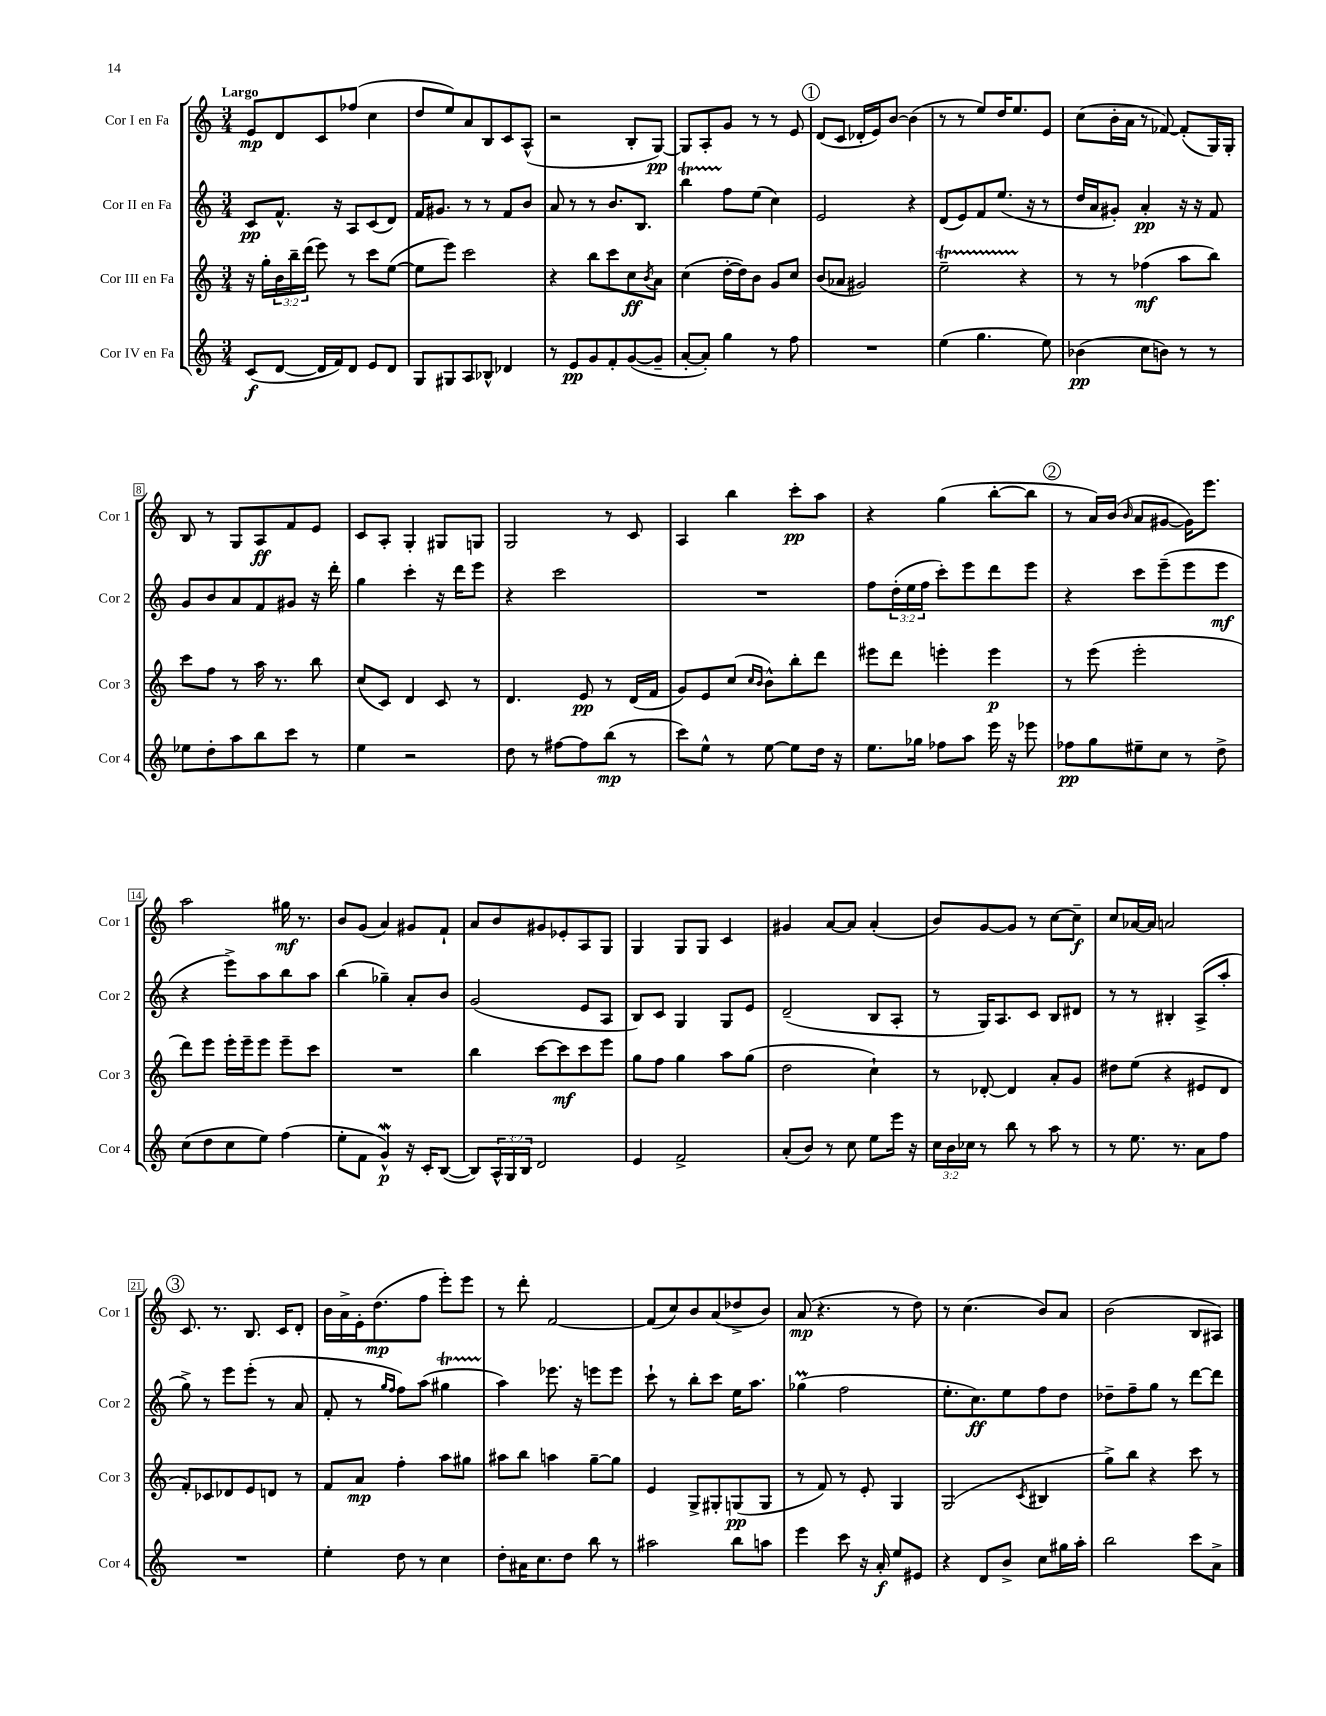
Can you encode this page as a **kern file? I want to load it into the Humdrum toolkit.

**kern	**kern	**kern	**kern
*staff4	*staff3	*staff2	*staff1
*clefG2	*clefG2	*clefG2	*clefG2
*k[]	*k[]	*k[]	*k[]
*M3/4	*M3/4	*M3/4	*M3/4
(8c/L	16r	8c/L	8e/L
.	16gg'\LL	.	.
[8d/J	24b\	8.f^^/J	8d/
.	24bb~\	.	.
.	(24ddd\JJ	.	.
16d/]LL	8eee\)	.	8c/
16f/J)	.	16r	.
8d/J	8r	8A/L	(8ff-/J
8e/L	8ccc\L	(8c/	4cc\
8d/J	([8ee\J	8d/J)	.
=	=	=	=
8G/L	8ee\]L	16f/LK	8dd/L
.	.	8.g#/J	.
8G#/	8eee\J)	.	8ee/)
8A/	2ccc\	8r	8a/
8B-^^/J	.	8r	8B/
4d-/	.	8f/L	8c/
.	.	8b/J	(8A^^/J
=	=	=	=
8r	4r	8a/	2r
8e/L	.	8r	.
8g/	8bb\L	8r	.
8f'/	8ccc\	8.b/L	.
([8g/	8cc\	.	8B'/L
.	.	8.B/J	.
.	8qb/	.	.
8g~/]J	8a\J	.	[8G/J)
=	=	=	=
[8a'/L	(4cc\	4bb\	8G/]L
8a'/]J)	.	.	8A'/
4gg\	[16dd'\LL	8ff\L	8g/J
.	16dd\]J)	.	.
.	8b\J	(8ee\J	8r
8r	8g/L	4cc\)	8r
8ff\	8cc/J	.	8e/
=	=	=	=
2.r	(8b/L	2e/	(8d/L
.	8a-/J	.	8c/J
.	2g#/)	.	16d-'/LL
.	.	.	16e/J)
.	.	.	[8b/J
.	.	4r	(4b\]
=	=	=	=
(4ee\	2ee~\	(8d/L	8r
.	.	8e/)	8r
4.gg\	.	8f/	8ee/L)
.	.	(8.ee/J	16dd/K
.	.	.	8.ee/
.	4r	.	.
.	.	16r	.
8ee\)	.	8r	8e/J
=	=	=	=
(4b-\	8r	16dd/LL	(8cc\L
.	.	16a/J	.
.	8r	8g#'/J)	16b'\L
.	.	.	16a\JJ
8cc\L	(4ff-\	4a'/	8r
8b\J)	.	.	[8f-/)
8r	8aa\L	16r	(8f-'/]L
.	.	16r	.
8r	8bb\J)	8f/	16G/L)
.	.	.	16G'/JJ
=	=	=	=
8ee-\L	8ccc\L	8g/L	8B/
8dd'\	8ff\J	8b/	8r
8aa\	8r	8a/	8G/L
8bb\	16aa\	8f/	8A/
.	8.r	.	.
8ccc\J	.	8g#/J	8f/
8r	8bb\	16r	8e/J
.	.	16ddd'\	.
=	=	=	=
4ee\	(8cc/L	4gg\	8c/L
.	8c/J)	.	8A'/J
2r	4d/	4ccc'\	4G'/
.	8c/	16r	8G#/L
.	.	16ddd\LK	.
.	8r	8eee\J	8G/J
=	=	=	=
8dd\	4.d/	4r	2G/
8r	.	.	.
[8ff#\L	.	2ccc\	.
8ff#\]	8e/	.	.
(8bb\J	8r	.	8r
8r	(16d/LL	.	8c/
.	16f/JJ	.	.
=	=	=	=
8ccc\L)	8g/L)	2.r	4A/
8ee^^\J	8e/	.	.
8r	(8cc/J	.	4bb\
.	16qqcc/LL	.	.
.	16qqb/JJ	.	.
[8ee\	8b^^\L)	.	.
8ee\]L	8bb'\	.	8ccc'\L
16dd\Jk	8ddd\J	.	8aa\J
16r	.	.	.
=	=	=	=
8.ee\L	8eee#\L	8ff\L	4r
.	8ddd\J	(24dd'\L	.
.	.	24ee\	.
16gg-\Jk	.	.	.
.	.	24ff\JJ	.
8ff-\L	4eee'\	8ccc'\L)	(4gg\
8aa\J	.	8eee\	.
16eee\	4eee\	8ddd\	[8bb'\L
16r	.	.	.
8eee-\	.	8eee\J	8bb\]J
=	=	=	=
8ff-\L	8r	4r	8r
8gg\	(8eee\	.	16a/LL)
.	.	.	(16b/JJ
.	.	.	16qqb/
8ee#~\	2eee'\	8ccc\L	8a/L
8cc\J	.	(8eee~\	[8g#/J
8r	.	8eee\	16g#\]LK)
.	.	.	8.eee\J
8dd^\	.	8eee\J	.
=	=	=	=
(8cc\L	8ddd\L)	4r	2aa\
8dd\	8eee\J	.	.
8cc\	16eee'\LL	8eee^\L)	.
.	16eee~\J	.	.
8ee\J)	8eee\J	8aa\	.
(4ff\	8eee~\L	8bb\	16gg#\
.	.	.	8.r
.	8ccc\J	8aa\J	.
=	=	=	=
8ee'\L	2.r	(4bb\	8b/L
8f\J	.	.	(8g/J
4g^^/)	.	4gg-~\)	4a/)
16r	.	8a'/L	8g#/L
16c'/LK	.	.	.
([8B/J	.	8b/J	8f`/J
=	=	=	=
8B/]L)	4bb\	(2g/	8a/L
24A^^/L	.	.	8b/
24G/	.	.	.
24B/JJ	.	.	.
2d/	[8ccc\L	.	8g#/
.	8ccc\]	.	8e-'/
.	8ccc\	8e/L	8A/
.	8eee\J	8A/J	8G/J
=	=	=	=
4e/	8gg\L	8B/L)	4G/
.	8ff\J	8c/J	.
2f^/	4gg\	4G/	8G/L
.	.	.	8G/J
.	8aa\L	8G/L	4c/
.	(8gg\J	8e/J	.
=	=	=	=
(8a'/L	2dd\	(2d~/	4g#/
8b/J)	.	.	.
8r	.	.	[8a/L
8cc\	.	.	8a/]J
8ee\L	4cc`\)	8B/L	(4a'/
16eee\Jk	.	8A'/J	.
16r	.	.	.
=	=	=	=
24cc\LL	8r	8r	8b/L)
24b\	.	.	.
24cc-\JJ	.	.	.
8r	[8d-'/	16G/LK)	[8g/
.	.	8.A/	.
8bb\	4d-/]	.	8g/]J
8r	.	8c/J	8r
8aa\	8a'/L	8B/L	[8cc\L
8r	8g/J	8d#/J	8cc~\]J
=	=	=	=
8r	8dd#\L	8r	8cc/L
8.ee\	(8ee\J	8r	[16a-/L
.	.	.	16a-/]JJ
.	4r	4B#'/	2a/
8.r	.	.	.
8a\L	8e#/L	(8A^/L	.
8ff\J	8d/J	8aa'/J	.
=	=	=	=
2.r	8f'/L)	8gg^\)	8.c/
.	8c-/	8r	.
.	.	.	8.r
.	8d-/	8eee\L	.
.	8e/	(8eee'\J	8.B/
.	8d/J	8r	.
.	.	.	16c/LK
.	8r	8a/	8d'/J
=	=	=	=
4ee'\	8f/L	8f'/	16b\LL
.	.	.	16a^\
.	8a/J	8r	16e'\J
.	.	.	(8.dd\
.	.	16qqgg/LL	.
.	.	16qqff/JJ	.
8dd\	4ff'\	8ff\L)	.
8r	.	(8aa\J	8ff\J
4cc\	8aa\L	4gg#\	8eee'\L)
.	8gg#\J	.	8eee\J
=	=	=	=
8dd'\L	8aa#\L	4aa\)	8r
16a#\K	8bb\J	.	8ddd'\
8.cc\	.	.	.
.	4aa\	8.eee-\	[2f/
8dd\J	.	.	.
.	.	16r	.
8bb\	[8gg~\L	8eee\L	.
8r	8gg\]J	8eee\J	.
=	=	=	=
2aa#\	4e/	8ccc`\	(8f/]L
.	.	8r	8cc/)
.	8G^/L	8bb'\L	8b/
.	8G#'/	8ccc\J	(8a/
8bb\L	(8G/	16ee\LK	8dd-^/
.	.	8.aa\J	.
8aa\J	8G/J	.	8b/J)
=	=	=	=
4eee\	8r	(4gg-\	(8a/
.	8f/)	.	4.r
8ccc\	8r	2ff\	.
16r	8e'/	.	.
16a'/	.	.	.
8ee/L	4G/	.	8r
8e#/J	.	.	8dd\)
=	=	=	=
4r	(2G/	8.ee'\L	8r
.	.	.	(4.cc\
.	.	8.cc\)	.
8d/L	.	.	.
8b^/J	.	8ee\	.
.	8qc/	.	.
8cc\L	4B#/	8ff\	8b/L)
16gg#\L	.	8dd\J	8a/J
16aa'\JJ	.	.	.
=	=	=	=
2bb\	8gg^\L)	8dd-~\L	(2b\
.	8bb\J	8ff~\	.
.	4r	8gg\J	.
.	.	8r	.
8ccc\L	8ccc\	[8ddd\L	8B/L
8a^\J	8r	8ddd\]J	8A#/J)
==	==	==	==
*-	*-	*-	*-
